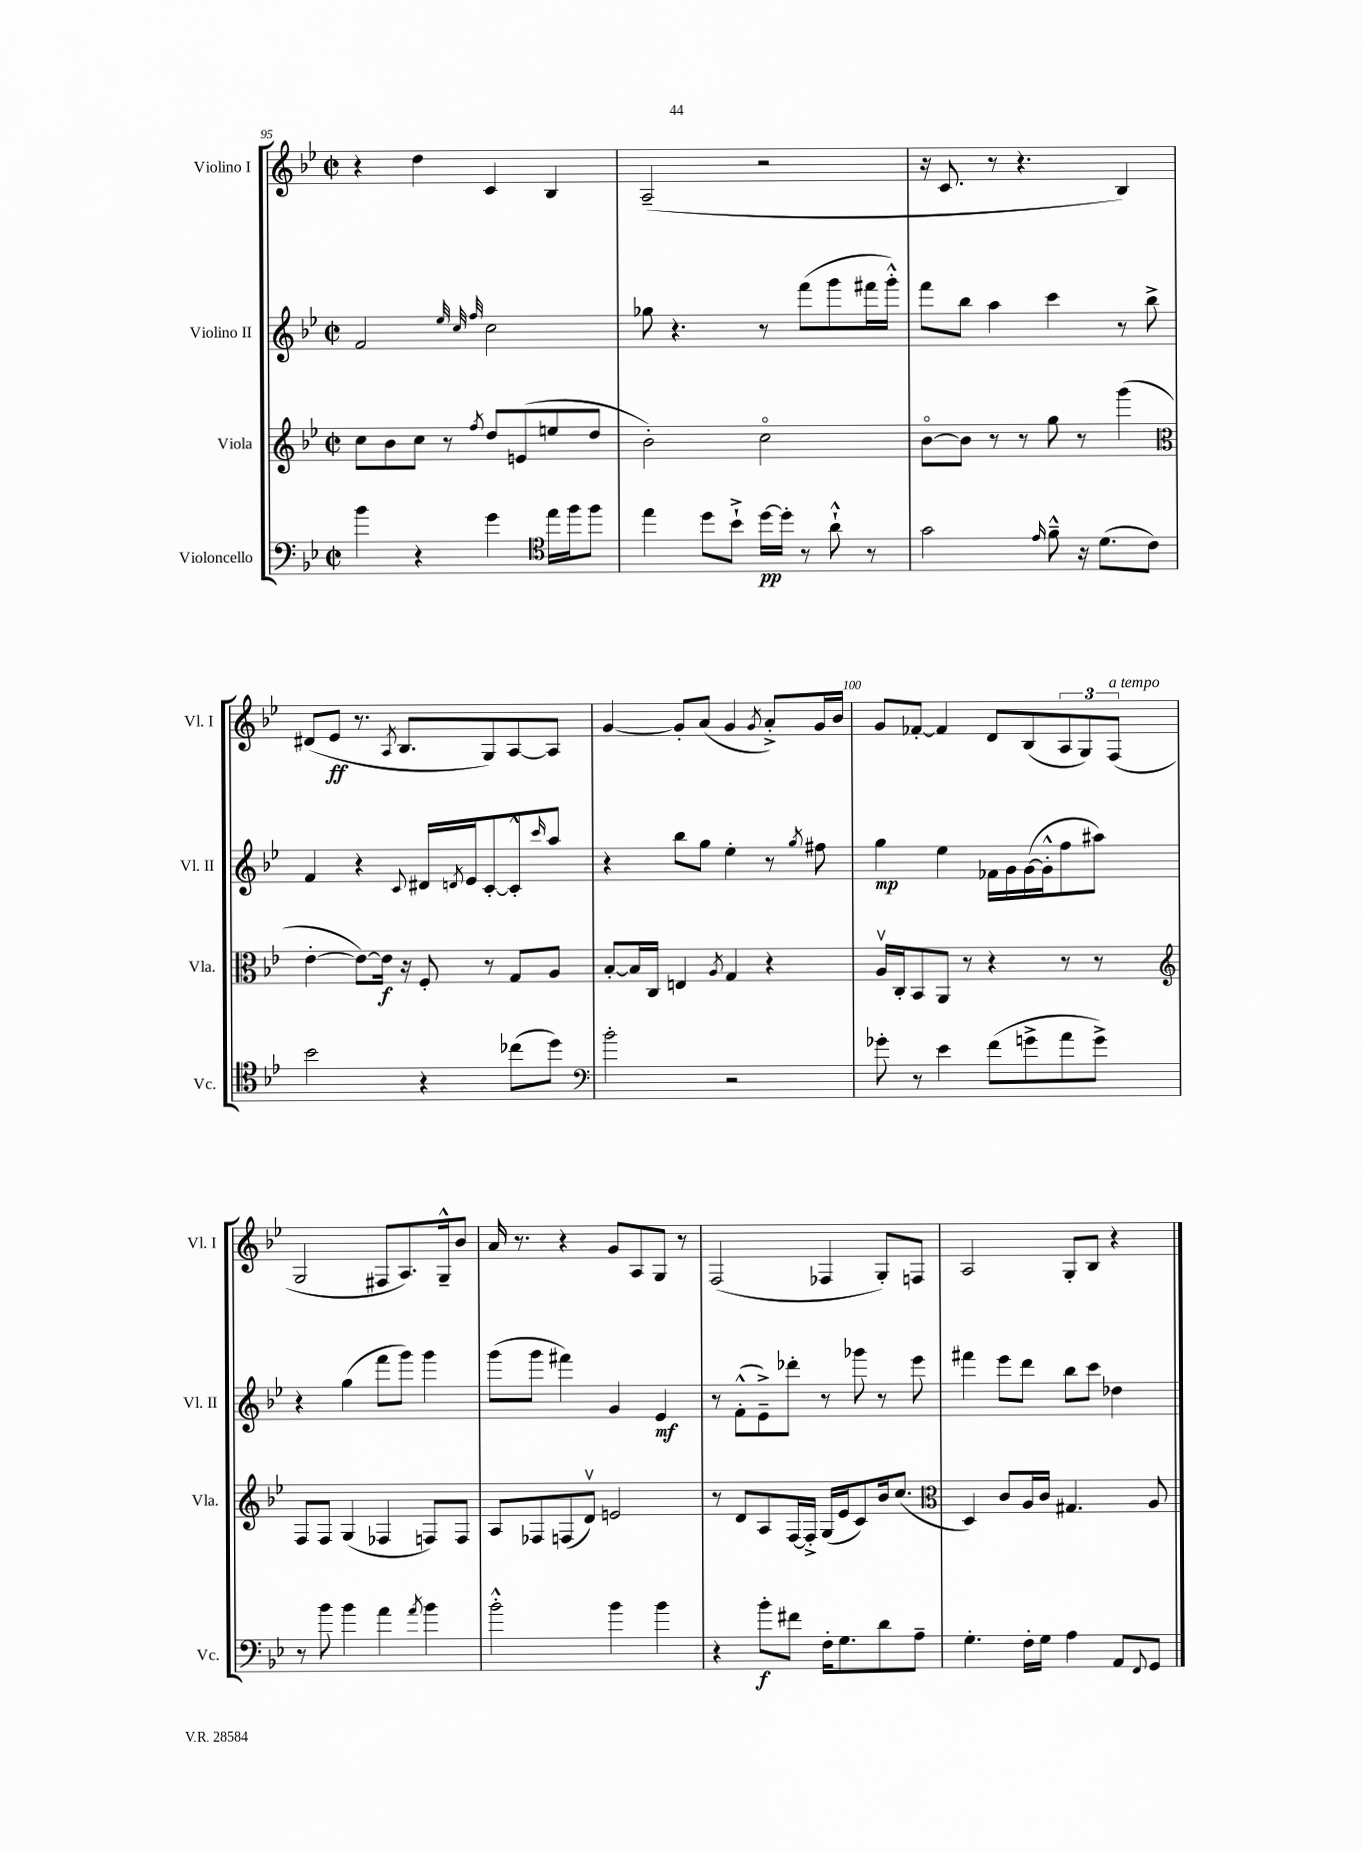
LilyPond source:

<<
\new StaffGroup <<
\new Staff = "s0" \with { instrumentName = "Violino I" shortInstrumentName = "Vl. I" } {
    \clef treble \key bes \major \defaultTimeSignature \time 2/2
    r4 d''4 c'4 bes4 |
    a2--( r2 |
    r16 c'8. r8 r4. bes4) |
    dis'8( ees'8\ff r8. \acciaccatura { a8 } bes8. g8) a8~ a8 |
    g'4~ g'8-. a'8( g'4 \acciaccatura { g'8 } a'8-.->) g'16 bes'16 |
    g'8 fes'8~-. fes'4 d'8 bes8( \tuplet 3/2 { a8 g8) f8^\markup { \italic "a tempo" }( } |
    g2 fis8 a8.) g16---^ bes'8 |
    a'16 r8. r4 g'8 a8 g8 r8 |
    f2( fes4 g8-.) f8 |
    a2 g8-. bes8 r4 \bar "|." |
}
\new Staff = "s1" \with { instrumentName = "Violino II" shortInstrumentName = "Vl. II" } {
    \clef treble \key bes \major \defaultTimeSignature \time 2/2
    f'2 \grace { ees''32 c''32 f''32 } c''2 |
    ges''8 r4. r8 f'''8( g'''8 fis'''16 g'''16-.-^) |
    f'''8 bes''8 a''4 c'''4 r8 bes''8-> |
    f'4 r4 \appoggiatura { c'8 } dis'16 \acciaccatura { d'8 } ees'16 c'8~-. c'8-.-^ \grace { c'''16 } a''8 |
    r4 bes''8 g''8 ees''4-. r8 \acciaccatura { g''8 } fis''8 |
    g''4\mp ees''4 fes'16 g'16 g'16~( g'16-.-^ f''8 ais''8) |
    r4 g''4( f'''8 g'''8) g'''4 |
    g'''8( g'''8 fis'''4) g'4 ees'4\mf |
    r8 f'8-.-^( ees'8--->) des'''8-. r8 ges'''8 r8 ees'''8 |
    fis'''4 ees'''8 d'''8 bes''8 c'''8 des''4 \bar "|." |
}
\new Staff = "s2" \with { instrumentName = "Viola" shortInstrumentName = "Vla." } {
    \clef treble \key bes \major \defaultTimeSignature \time 2/2
    c''8 bes'8 c''8 r8 \acciaccatura { f''8 } d''8 e'8( e''8 d''8 |
    bes'2-.) c''2\flageolet |
    bes'8~\flageolet bes'8 r8 r8 g''8 r8 g'''4( |
    \clef alto ees'4~-. ees'8~) ees'16\f r16 f8-. r8 g8 a8 |
    bes8~-. bes16 c16 e4 \acciaccatura { a8 } g4 r4 |
    a16\upbow c16-. bes,8 a,8 r8 r4 r8 r8 |
    \clef treble f8 f8 g4( fes4 f8) f8 |
    a8 fes8 f8( d'8\upbow) e'2 |
    r8 d'8 a8 f16~ f16-.-> g16( ees'16 c'8) bes'16 c''8.( |
    \clef alto d4) c'8 a16 c'16 gis4. a8 \bar "|." |
}
\new Staff = "s3" \with { instrumentName = "Violoncello" shortInstrumentName = "Vc." } {
    \clef bass \key bes \major \defaultTimeSignature \time 2/2
    bes'4 r4 g'4 \clef tenor ees''16 f''16 f''8 |
    ees''4 d''8 bes'8-!-> d''16~\pp d''16-. r8 a'8-!-^ r8 |
    g'2 \grace { ees'16 } f'8---^ r16 d'8.( c'8) |
    bes'2 r4 ces''8( d''8) |
    \clef bass bes'2-. r2 |
    ges'8-. r8 ees'4 f'8( g'8-> a'8 g'8->) |
    r8 bes'8 bes'4 a'4 \acciaccatura { a'8 } bes'4 |
    bes'2-.-^ bes'4 bes'4 |
    r4 bes'8-.\f fis'8 f16-. g8. d'8 a8-- |
    g4.-. f16-. g16 a4 a,8 \appoggiatura { f,8 } g,8 \bar "|." |
}
>>
>>
\layout { \context { \Score currentBarNumber = #95 \override BarNumber.break-visibility = ##(#f #t #t) barNumberVisibility = #(every-nth-bar-number-visible 5) } }
